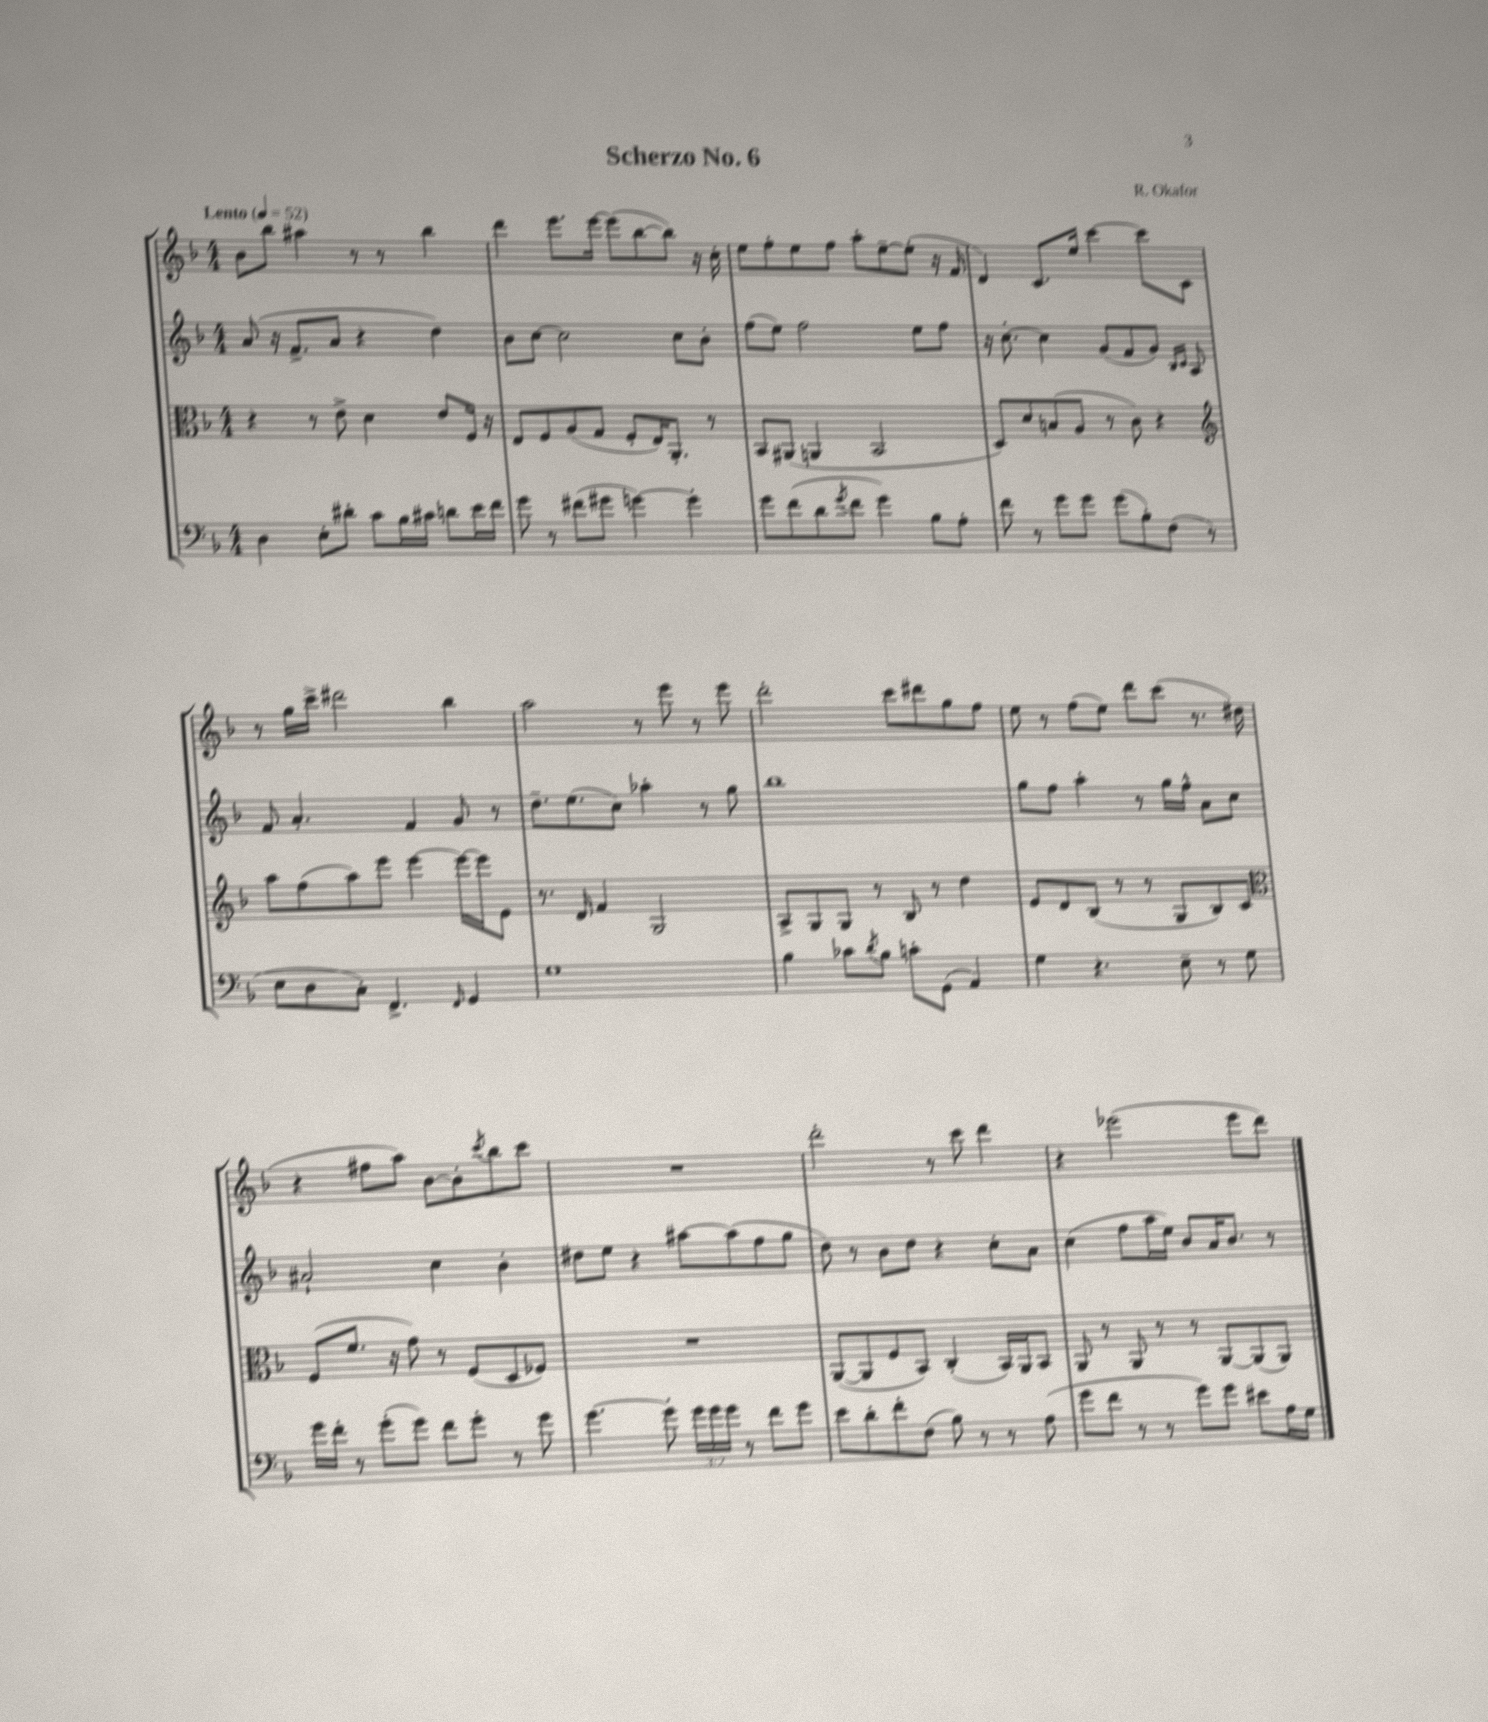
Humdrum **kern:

**kern	**kern	**kern	**kern
*part4	*part3	*part2	*part1
*staff4	*staff3	*staff2	*staff1
*clefF4	*clefC3	*clefG2	*clefG2
*k[b-]	*k[b-]	*k[b-]	*k[b-]
*M4/4	*M4/4	*M4/4	*M4/4
*MM52	*MM52	*MM52	*MM52
=1	=1	=1	=1
!	!	!	!LO:TX:a:B:t=Lento
4D\	4r	(8a/	8b-\L
.	.	16r	8bb-\J
.	.	8.f^/L	.
8E'\L	8r	.	4aa#X\
8d#X'\J	8e^\	8a/J	.
8c\L	4d\	4r	8r
16B-\L	.	.	8r
16c#X\JJ	.	.	.
8dn\L	8e/L	4dd\)	4bb-\
16e\L	16F/Jk	.	.
16f\JJ	16r	.	.
=2	=2	=2	=2
8g\	8E/L	8b-\L	4ddd\
8r	8F/	[8cc\J	.
(8f#X\L	(8A/	2cc\]	8.eee\L
8g#X\J	8G/J	.	.
.	.	.	[16eee\Jk
[4gn\)	8F'/L	.	(8eee\L]
.	16E/K)	.	[8bb-\
.	8.AA'/J	.	.
4g'\]	.	8cc\L	8bb-\J])
.	8r	8b-'\J	16r
.	.	.	16cc'\
=3	=3	=3	=3
8g\L	8BB-/L	(8ff\L	8ee\L
(8f\	(8AA#X/J	8ee\J)	8ff'\
8d\	4AAn/	2ff\	8ee\
8qg/	.	.	.
8f\J	.	.	8ff\J
4g\)	2BB-/	.	8aa'\L
.	.	.	[8ee~\
8B-\L	.	8ee\L	(8ee'\J]
8A'\J	.	8ff\J	16r
.	.	.	16f/
=4	=4	=4	=4
8f\	8D/L)	16r	4d/)
.	.	[8.cc'\	.
8r	8d/	.	.
8g\L	(8Bn/	4cc\]	8.c/L
8g\J	8A/J	.	.
.	.	.	16ee/Jk
(8g\L	8r	(8g/L	[4ccc\
8B-'\)	8c\)	8f/	.
(8F\J	4r	8g/J)	8ccc\L]
.	.	16qqB-/LL	.
.	.	16qqc/JJ	.
8r	.	8A/	8c\J
!!LO:LB:g=z
=5	=5	=5	=5
*	*clefG2	*	*
8E\L	8aa\L	8f/	8r
8D\	(8ff\	4.a'/	16gg\LL
.	.	.	16ccc^\JJ
8C'\J)	8aa\)	.	2ddd#X\
4.FF^/	8eee\J	.	.
.	[4eee\	4f/	.
16qqFF/	.	.	.
4GG/	16eee\LL_	8g/	4bb-\
.	16eee\J]	.	.
.	8e\J	8r	.
=6	=6	=6	=6
1G	8.r	8.dd~\L	2aa\
.	16d/	(8.ee\	.
.	4f/	.	.
.	.	8cc\J)	.
.	2G/	4aa-X'\	8r
.	.	.	8eee\
.	.	8r	8r
.	.	8gg\	8eee\
=7	=7	=7	=7
4B-\	8A^/L	1bb-	2ddd'\
.	8G/	.	.
8c-X\L	8G/J	.	.
8qd/	.	.	.
8B-\J	8r	.	.
8cn'\L	8B-/	.	8ccc\L
(8GG\J	8r	.	8ddd#X\
4AA/)	4dd\	.	8gg\
.	.	.	8ff\J
=8	=8	=8	=8
4G\	8e/L	8gg\L	8ee\
.	8d/	8ff\J	8r
4.r	(8B-/J	4aa'\	(8ff\L
.	8r	.	8ee\J)
.	8r	8r	8ddd\L
8E~\	8G/L	16gg\LL	(8ccc\J
.	.	16ff^^\JJ	.
8r	8B-/)	8a\L	8.r
8G\	8c/J	8cc\J	.
.	.	.	16dd#X\
!!LO:LB:g=z
=9	=9	=9	=9
*	*clefC3	*	*
16g\LL	(8F/L	2a#X`/	4r
16f'\JJ	.	.	.
8r	8.f/J	.	.
(8g'\L	.	.	8ff#X\L
.	16r	.	.
8g\J)	8g\)	.	8aa\J)
8f\L	8r	4cc\	[8b-\L
8g'\J	(8F/L	.	8b-'\]
.	.	.	8qccc/
8r	8D/	4b-'\	8bb-\
8g\	8F-X/J)	.	8ccc\J
=10	=10	=10	=10
[4.g\	1r	8dd#X\L	1r
.	.	8ee\J	.
.	.	4r	.
8g'\]	.	.	.
24g\LL	.	[8aa#X\L	.
24g\	.	.	.
24g\JJ	.	.	.
8r	.	(8aa#\]	.
8f\L	.	8ff\	.
8g\J	.	8gg\J	.
=11	=11	=11	=11
8e\L	([8AA/L	8dd\)	2ddd'\
8d'\	8AA/]	8r	.
8f'\	8F/	8b-\L	.
(8F\J	8BB-/J)	8dd\J	.
8B-\)	(4C'/	4r	8r
8r	.	.	8ccc\
8r	16BB-/LL)	8cc'\L	4ddd\
.	16AA/J	.	.
(8A\	8BB-/J	8a\J	.
=12	=12	=12	=12
8g\L	8AA/	(4cc\	4r
8f\J	8r	.	.
8r	8AA/	8ff\L	(2eee-X\
8r	8r	16aa\L	.
.	.	16ee\JJ)	.
8g\L)	8r	8b-/L	.
8g\J	[8AA/L	16a/K	.
.	.	8.b-/J	.
8e#X\L	(8AA/]	.	8eee-\L
16A\L	8AA/J)	8r	8ddd\J)
16G\JJ	.	.	.
==	==	==	==
*-	*-	*-	*-
